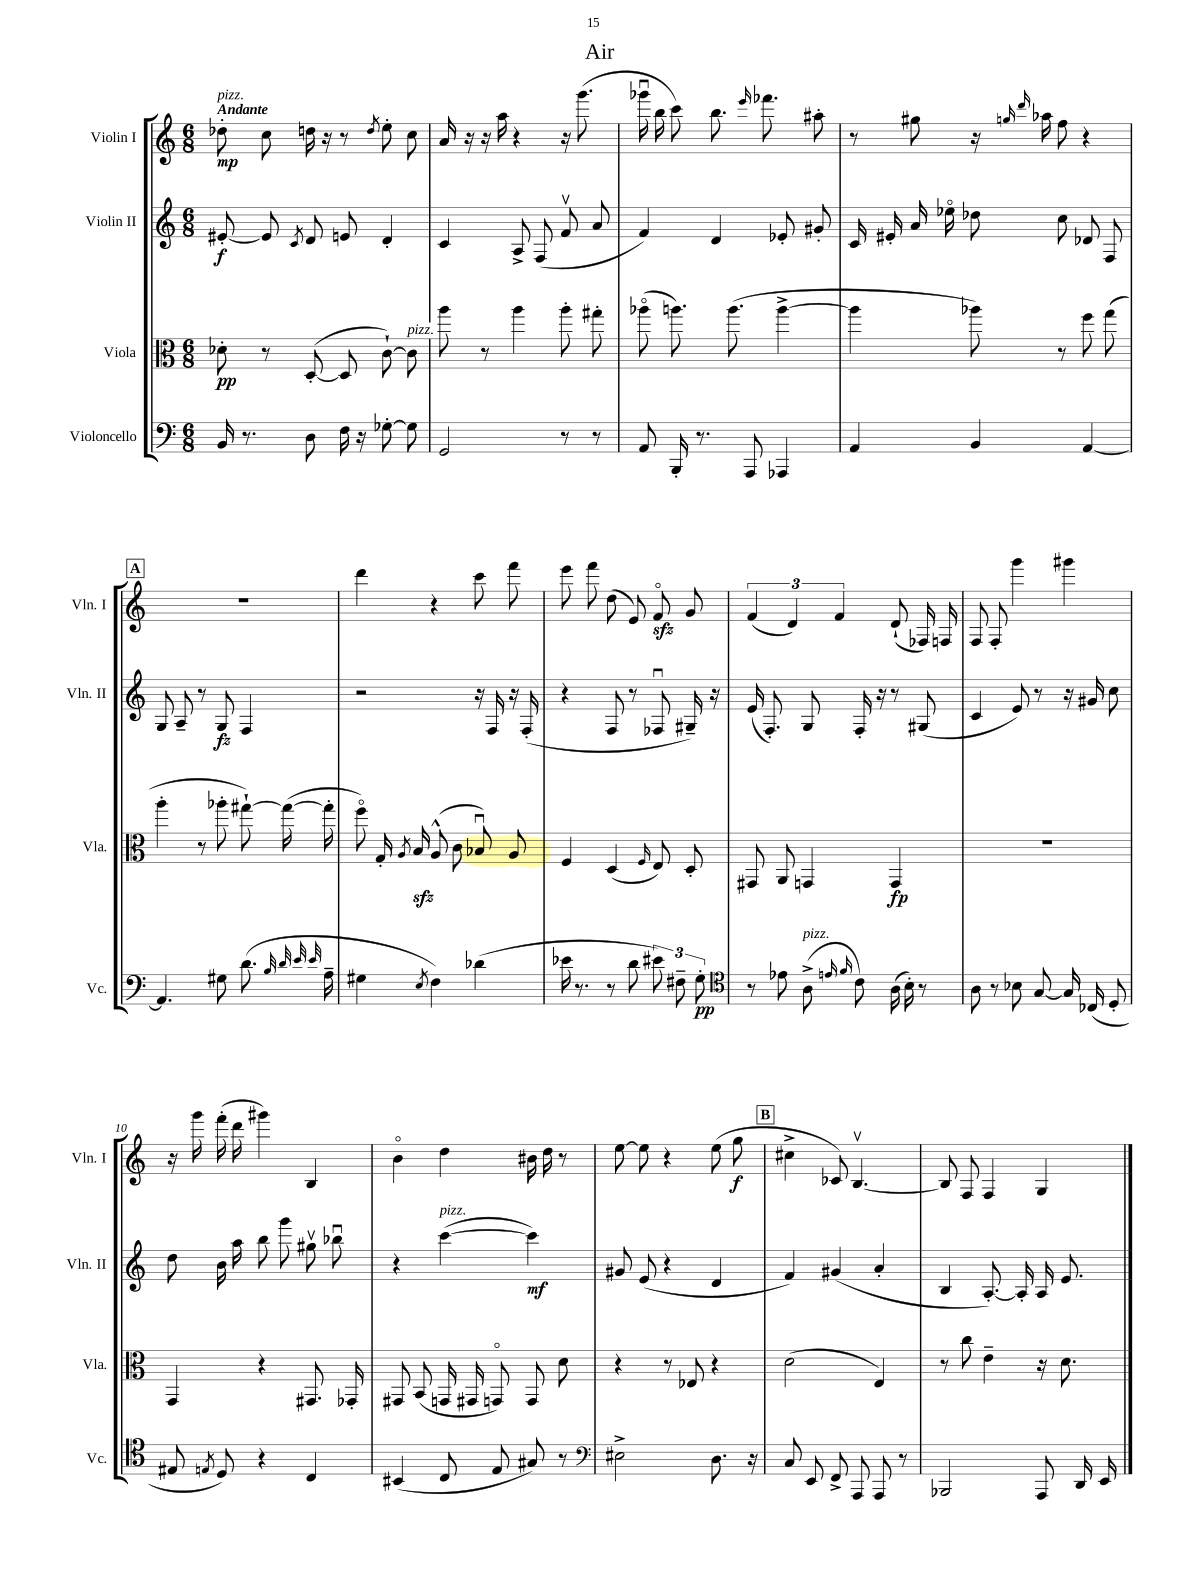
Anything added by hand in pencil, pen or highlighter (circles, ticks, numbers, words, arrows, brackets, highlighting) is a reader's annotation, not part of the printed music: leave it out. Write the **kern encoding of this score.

**kern	**kern	**kern	**kern
*staff4	*staff3	*staff2	*staff1
*clefF4	*clefC3	*clefG2	*clefG2
*k[]	*k[]	*k[]	*k[]
*M6/8	*M6/8	*M6/8	*M6/8
16BB/	8d-'\	[8e#'/	8dd-'\
8.r	.	.	.
.	8r	8e#/]	8cc\
.	.	8qc/	.
8D\	([8D'/	8d/	16dd\
.	.	.	16r
16F\	8D/]	8e/	8r
16r	.	.	.
.	.	.	8qdd/
[8G-'\	[8c`\)	4d'/	8ee'\
8G-\]	8c\]	.	8cc\
=	=	=	=
2GG/	8aa\	4c/	16a/
.	.	.	16r
.	8r	.	16r
.	.	.	16aa\
.	4aa\	8A^/	4r
.	.	(8F/	.
8r	8aa'\	8fv/	16r
.	.	.	(8.ggg\
8r	8gg#'\	8a/	.
=	=	=	=
8AA/	(8aa-o\	4f/)	16ggg-u\
.	.	.	16bb\
16BBB'/	8.aa\)	.	8ccc\)
8.r	.	.	.
.	.	4d/	8.bb\
.	(8.aa\	.	.
8AAA/	.	.	.
.	.	.	16qqeee/
.	.	.	8.fff-\
4AAA-/	[4aa^\	8e-'/	.
.	.	8g#'/	8aa#'\
=	=	=	=
4AA/	4aa\]	16c/	8r
.	.	16e#'/	.
.	.	16a/	8gg#\
.	.	16ee-o\	.
4BB/	8aa-\)	8dd-\	16r
.	.	.	16qqgg/
.	.	.	16qqddd/
.	.	.	16aa-\
.	8r	8cc\	8ff\
[4AA/	8ff\	8d-/	4r
.	(8gg\	8F/	.
=	=	=	=
4.AA/]	4aa'\	8G/	2.r
.	.	8A~/	.
.	8r	8r	.
8G#\	8aa-'\	8G/	.
(8.d\	[8gg#`\)	4F/	.
.	(16gg#\_	.	.
32qqB/	.	.	.
32qqd/	.	.	.
32qqe/	.	.	.
32qqe/	.	.	.
16A~\	16gg#'\]	.	.
=	=	=	=
4G#\	8ffo\)	2r	4ddd\
.	16G'/	.	.
.	8qA/	.	.
.	16B/	.	.
8qE/	.	.	.
4F\)	(8A^^/	.	4r
.	8c\	.	.
(4d-\	8B-u/)	16r	8ccc\
.	.	16F/	.
.	8A/	16r	8fff\
.	.	(16F'/	.
=	=	=	=
16e-\	4F/	4r	8eee\
8.r	.	.	.
.	.	.	8fff\
8r	(4D/	8F/	(8dd\
8d\	.	8r	8e/)
.	16qqF/	.	.
12e#\)	8E/)	8F-u/	8fo/
12F#~\	.	.	.
.	8D'/	16G#~/)	8g/
12G'\	.	.	.
.	.	16r	.
=	=	=	=
*clefC4	*	*	*
8r	8GG#/	(16e/	(6f/
.	.	8.F'/)	.
8e-\	8AA/	.	.
.	.	.	6d/)
(8A^\	4GG/	8G/	.
.	.	.	6f/
16qqe/	.	.	.
16qqf/	.	.	.
8c\)	.	16F'/	.
.	.	16r	.
(16A\	4GG/	8r	(8d`/
16B'\)	.	.	.
8r	.	(8G#/	16F-/)
.	.	.	16F/
=	=	=	=
8A\	2.r	4c/	8F/
8r	.	.	8F'/
8B-\	.	8e/)	4ggg\
[8G/	.	8r	.
16G/]	.	16r	4ggg#\
(16C-/	.	16g#/	.
8D'/	.	8cc\	.
=	=	=	=
8E#/	4GG/	8dd\	16r
.	.	.	16ggg\
8qE/	.	.	.
8D/)	.	16b\	(16fff'\
.	.	16aa\	16ddd\
4r	4r	8bb\	4ggg#\)
.	.	8ggg\	.
4C/	8.GG#/	8gg#v\	4B/
.	.	8bb-u\	.
.	16GG-'/	.	.
=	=	=	=
(4BB#/	8GG#/	4r	4bo\
.	(8BB/	.	.
8C/	16GG/	([4ccc\	4dd\
.	16GG#/	.	.
8E/	8GGo/)	.	.
8G#/)	8GG/	4ccc\])	16b#\
.	.	.	16dd\
8r	8d\	.	8r
=	=	=	=
*clefF4	*	*	*
2E#^\	4r	8g#/	[8ee\
.	.	(8e/	8ee\]
.	8r	4r	4r
.	8E-/	.	.
8.D\	4r	4d/	(8ee\
.	.	.	8gg\
16r	.	.	.
=	=	=	=
8C/	(2d\	4f/)	4cc#^\
8EE/	.	.	.
8FF^/	.	(4g#/	8c-/)
8AAA/	.	.	[4.Bv/
8AAA/	4E/)	4a'/	.
8r	.	.	.
=	=	=	=
2BBB-/	8r	4B/	8B/]
.	8cc\	.	8F/
.	4e~\	[8.A'/)	4F/
.	.	16A'/]	.
8AAA/	16r	16A/	4G/
.	8.d\	8.e/	.
16DD/	.	.	.
16EE/	.	.	.
==	==	==	==
*-	*-	*-	*-
